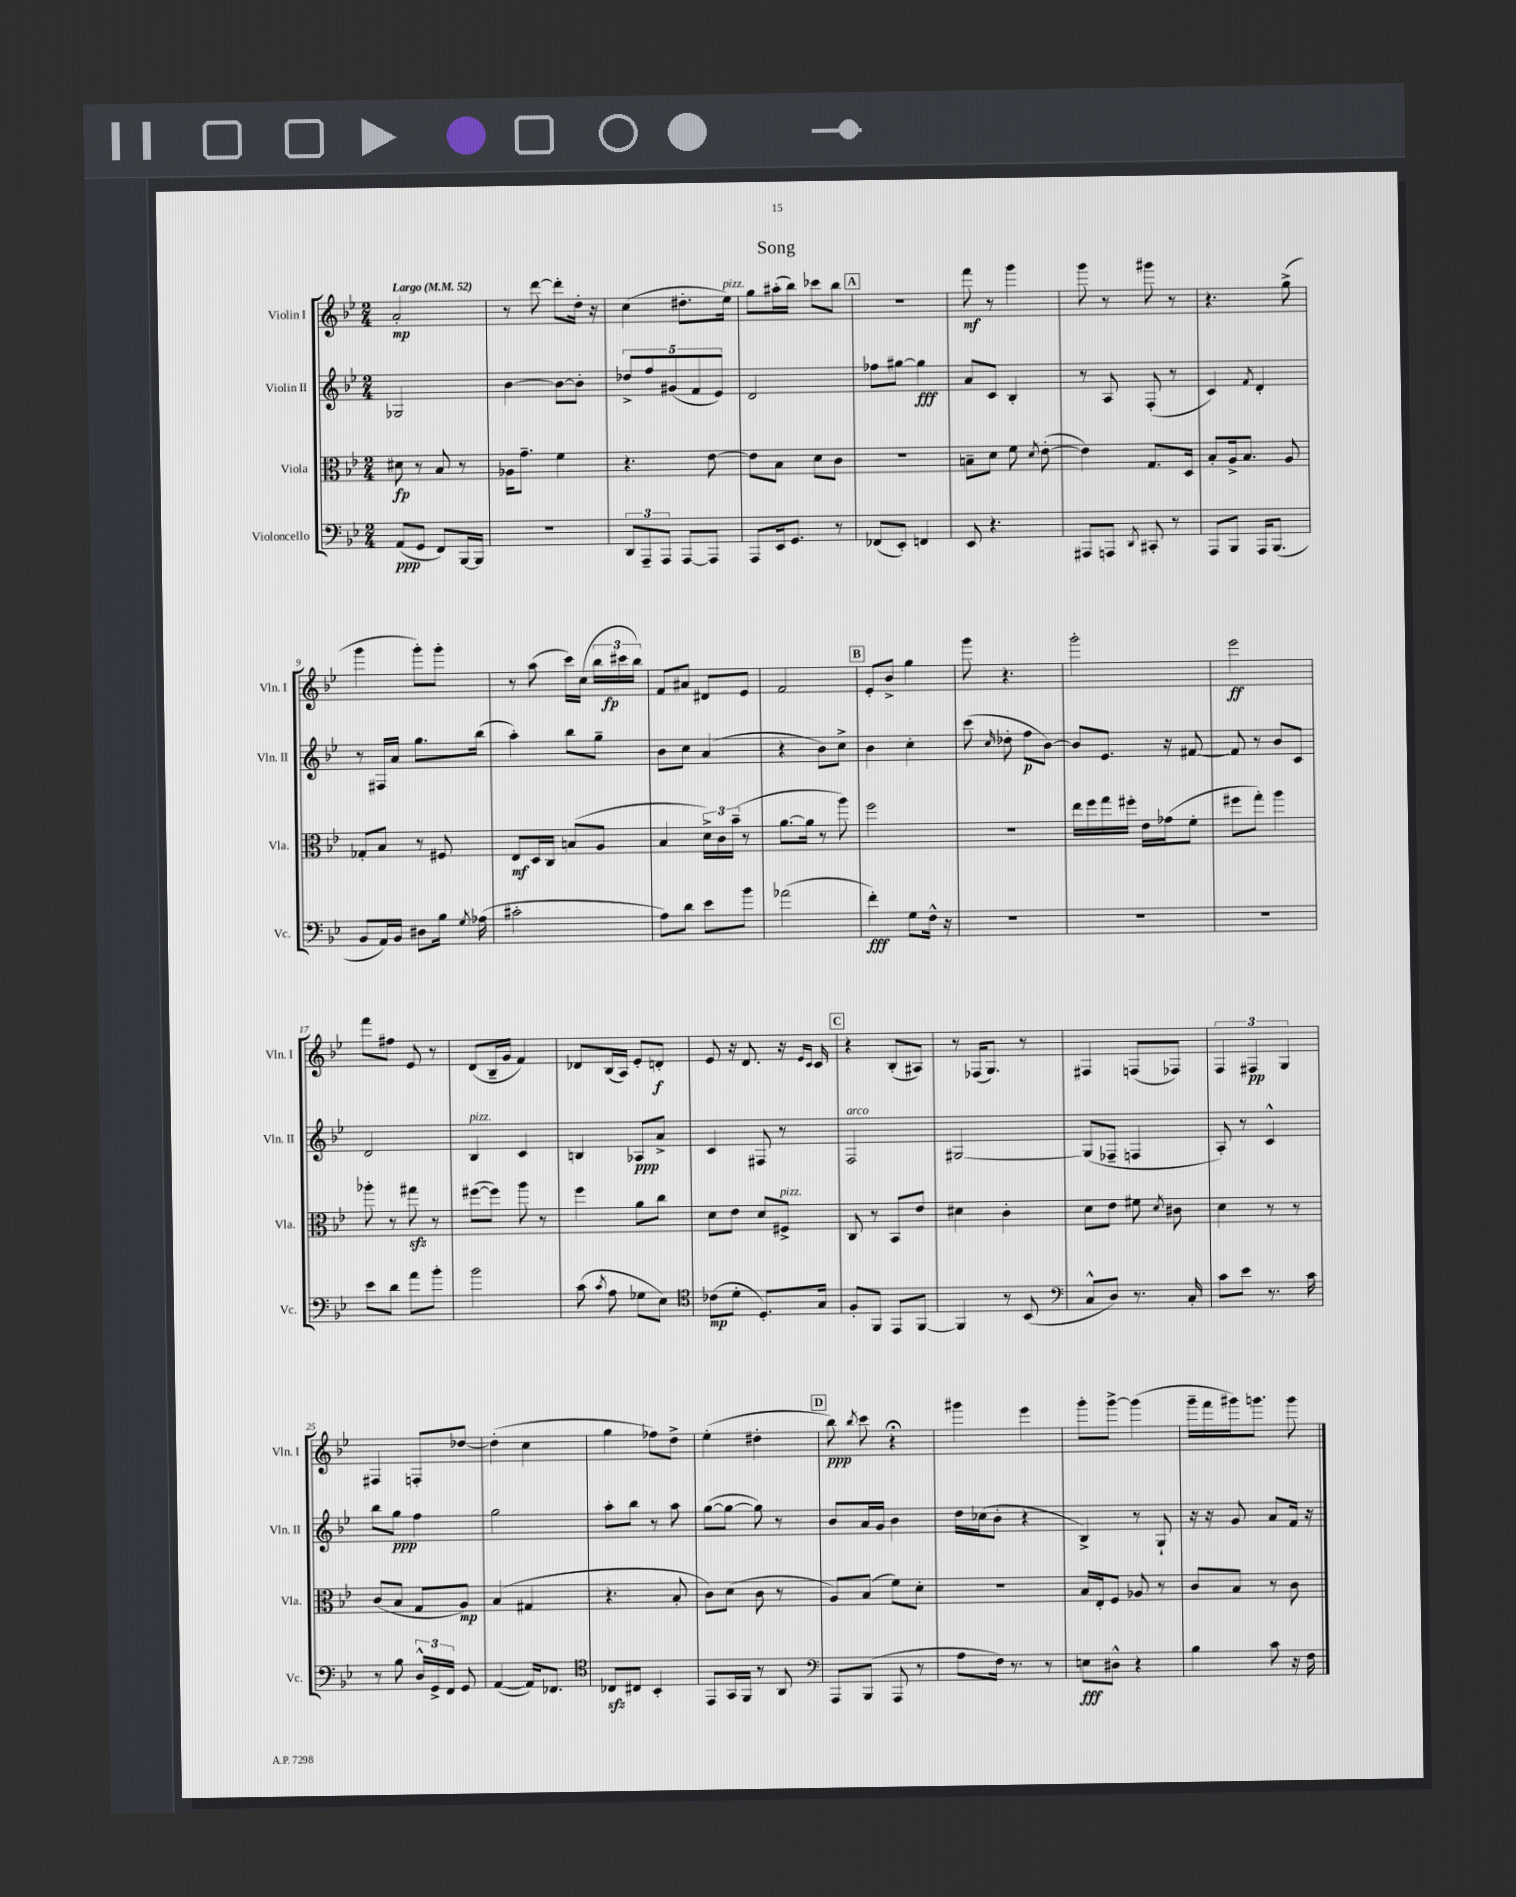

**kern	**kern	**kern	**kern
*staff4	*staff3	*staff2	*staff1
*clefF4	*clefC3	*clefG2	*clefG2
*k[b-e-]	*k[b-e-]	*k[b-e-]	*k[b-e-]
*M2/4	*M2/4	*M2/4	*M2/4
*MM52	*MM52	*MM52	*MM52
(8AA	8d#	2G-	2a'
8GG	8r	.	.
8FF)	8B-	.	.
[16BBB-	8r	.	.
16BBB-]	.	.	.
=	=	=	=
2r	16A-	[4b-	8r
.	8.g~	.	.
.	.	.	[8ddd
.	4f	8b-_	8ddd']
.	.	8b-']	16dd'
.	.	.	16r
=	=	=	=
12DD	4.r	10dd-^	(4cc
12AAA~	.	.	.
.	.	10ff	.
12AAA	.	.	.
.	.	(10g#	.
[8AAA	.	.	8.dd#'
.	.	10f	.
8AAA]	[8e-	.	.
.	.	10e-)	.
.	.	.	16ee-)
=	=	=	=
8AAA	8e-]	2d	8gg
16EE-	8B-	.	(16aa#'
8.GG	.	.	16bb-)
.	8d	.	8ccc-
8r	8c	.	8bb-
=	=	=	=
(8FF-	2r	8ff-	2r
8EE-')	.	[8gg#	.
4FF	.	4gg#]	.
=	=	=	=
8EE-	8B~	8a	8fff
4.r	8d	8c	8r
.	8f	4B-'	4ggg
.	8qd	.	.
.	([8e-'	.	.
=	=	=	=
8AAA#	4e-])	8r	8ggg
8AAA	.	8A	8r
8qDD	.	.	.
8CC#'	8.G	(8F'	8ggg#
8r	.	8r	8r
.	16D	.	.
=	=	=	=
8AAA	8B-'	4c)	4.r
8BBB-	16A^	.	.
.	8.B-	.	.
.	.	8qf	.
16AAA	.	4d'	.
(8.BBB-	.	.	.
.	8A	.	(8gg^
=	=	=	=
8BB-	8G-'	8r	4ggg
16AA)	8B-	16F#	.
16BB-	.	16a	.
8D#	8r	8.gg	8ggg')
16B-	8F#	.	8ggg'
8qG	.	.	.
(16A-	.	(16bb-	.
=	=	=	=
2c#'	8E-	4aa')	8r
.	16D	.	(8aa
.	16C	.	.
.	(8B	8bb-	16ccc)
.	.	.	(16cc
.	8A	8gg~	24bb-
.	.	.	24ccc#
.	.	.	24bb-)
=	=	=	=
8A)	4B-	8b-	8f
8d	.	8cc	8a#
8e-	24d^)	(4a	8d#
.	24c	.	.
.	(24b-~	.	.
8b-	8r	.	8e-
=	=	=	=
(2a-	[8.a	4r	2f
.	16a]	.	.
.	8r	8b-)	.
.	8aa)	8cc^	.
=	=	=	=
4f')	2ff	4b-	8e-'
.	.	.	8b-^
8G	.	4cc'	4gg
16F^^	.	.	.
16r	.	.	.
=	=	=	=
2r	2r	(8ccc	8ggg
.	.	16qqcc	.
.	.	8dd-'	4.r
.	.	8ff	.
.	.	[8b-)	.
=	=	=	=
2r	16ee-	8b-]	2ggg'
.	16ff	.	.
.	16gg	8.e-	.
.	16ff#'	.	.
.	16e-	.	.
.	(16g-	16r	.
.	8f'	[8f#	.
=	=	=	=
2r	8ff#	8f#]	2eee-
.	8gg')	8r	.
.	4aa	8b-	.
.	.	8c	.
=	=	=	=
8e-	8aa-'	2d	8fff
8d	8r	.	8ff#
8a	8gg#	.	8e-
8b-'	8r	.	8r
=	=	=	=
2b-	([8ff#	4B-	(8d
.	8ff#])	.	16B-~
.	.	.	16g
.	8aa	4c	4f)
.	8r	.	.
=	=	=	=
(8c	4ff	4B	8d-
8qc	.	.	.
8A	.	.	(16B-
.	.	.	16A)
8G-	8a	8A-	8e-'
8E-)	8cc	8a^	8d'
=	=	=	=
*clefC4	*	*	*
(8c-	8d	4c	8e-
8d'	8e-	.	16r
.	.	.	8.d
8.D')	8d	8F#	.
.	8F#^	8r	16r
.	.	.	16qqe-
.	.	.	16qqc
16G	.	.	16c
=	=	=	=
8F'	8C	2F	4r
8FF	8r	.	.
8EE-	8BB-	.	(8B-'
[8FF	8e-	.	8A#)
=	=	=	=
4FF]	4d#	[2G#	8r
.	.	.	(16F-
.	.	.	8.G)
8r	4c'	.	.
(8BB-	.	.	8r
=	=	=	=
*clefF4	*	*	*
8C^^	8d	(8G#]	4F#
8D)	8e-	8F-~	.
8.r	8f#	4F	(8F
.	8qd	.	.
.	8c#	.	8F-)
16C'	.	.	.
=	=	=	=
8c	4d	8A')	6F
8e-	.	8r	.
.	.	.	6F#
8.r	8r	4c^^	.
.	.	.	6G
.	8r	.	.
16c	.	.	.
=	=	=	=
8r	(8c	8bb-	4F#
8B-	8B-	8gg	.
24D^^	8G	4ff	8F'
24GG^	.	.	.
24FF	.	.	.
8GG	8A)	.	[8dd-
=	=	=	=
([4AA	(4B-	2gg	(4dd-']
16AA])	4G#	.	4cc
8.FF-	.	.	.
=	=	=	=
*clefC4	*	*	*
8C-	4.r	8aa'	4gg
8C#	.	8bb-	.
4BB-'	.	8r	8ff-)
.	8B-'	8aa	8dd^
=	=	=	=
8EE-	8c)	([8gg	(4ee-'
16GG	(8d	8gg_	.
16FF	.	.	.
8r	8c	8gg])	4dd#'
8AA	8r	8r	.
=	=	=	=
*clefF4	*	*	*
8AAA	8A)	8b-	8bb-)
.	.	.	8qbb-
(8BBB-	(8B-	16a	8ccc
.	.	16g	.
8AAA	8f)	4b-	4r;
8r	8d'	.	.
=	=	=	=
8A	2r	16dd	4ggg#
.	.	(16cc-	.
16F)	.	8b-'	.
8.r	.	.	.
.	.	4r	4eee-
8r	.	.	.
=	=	=	=
8E	16B-	4B-^)	8ggg'
.	16E-'	.	.
8D#^^	8F	.	[8ggg^
4r	8A-	8r	(4ggg]
.	8r	8G`	.
=	=	=	=
4B-	8c	16r	16ggg~
.	.	16r	16fff
.	8B-	8g	16ggg#)
.	.	.	8.ggg
8c	8r	8a	.
16r	8c	16f	8ggg
16F	.	16r	.
==	==	==	==
*-	*-	*-	*-
